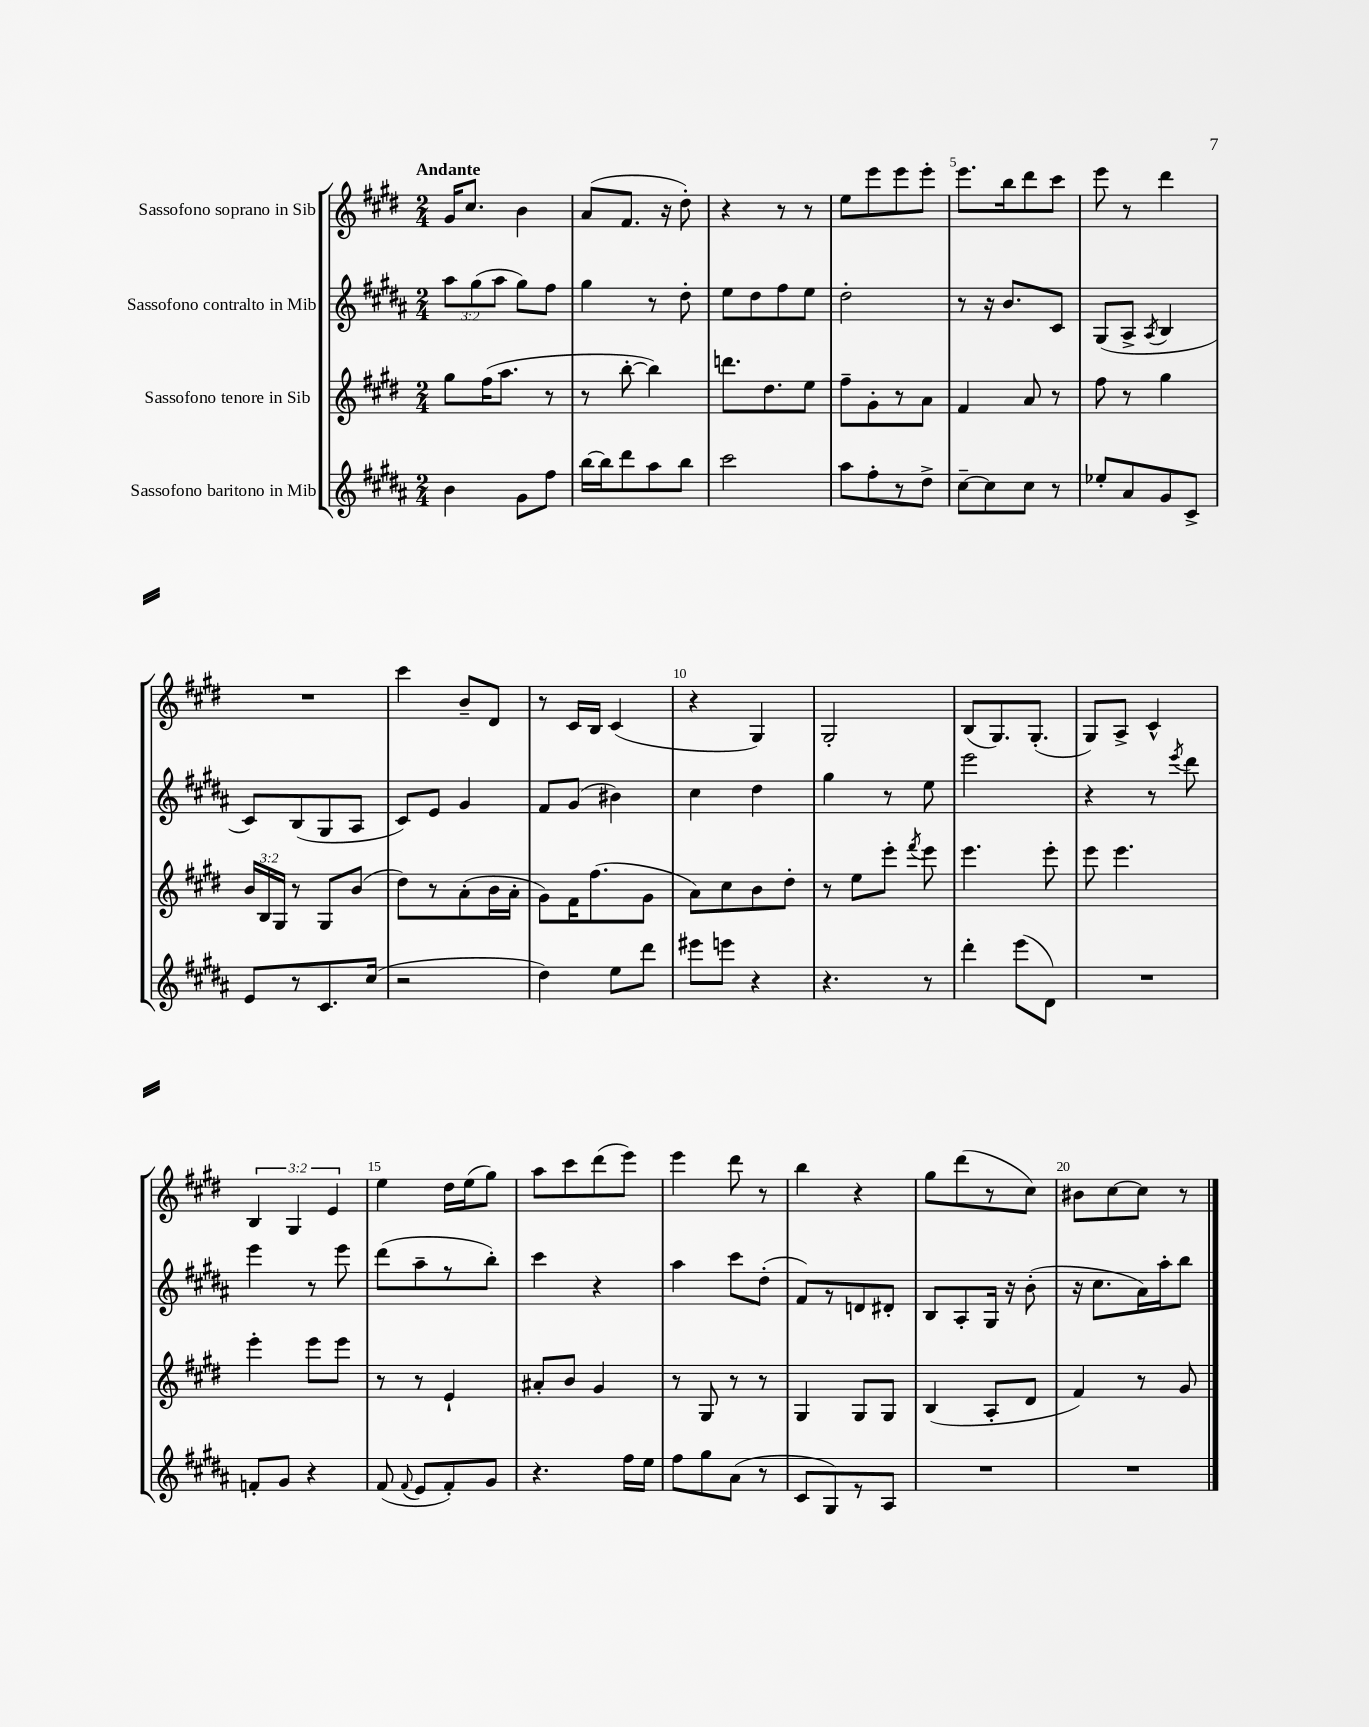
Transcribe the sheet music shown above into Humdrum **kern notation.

**kern	**kern	**kern	**kern
*part4	*part3	*part2	*part1
*staff4	*staff3	*staff2	*staff1
*I"Sassofono baritono in Mib	*I"Sassofono tenore in Sib	*I"Sassofono contralto in Mib	*I"Sassofono soprano in Sib
*clefG2	*clefG2	*clefG2	*clefG2
*k[f#c#g#d#a#]	*k[f#c#g#d#]	*k[f#c#g#d#a#]	*k[f#c#g#d#]
*M2/4	*M2/4	*M2/4	*M2/4
=1	=1	=1	=1
!	!	!	!LO:TX:a:B:t=Andante
4b\	8gg#\L	12aa#\L	16g#/KL
.	.	.	8.cc#/J
.	.	(12gg#\	.
.	(16ff#\K	.	.
.	.	12aa#\J	.
.	8.aa\J	.	.
8g#\L	.	8gg#\L)	4b\
8ff#\J	8r	8ff#\J	.
=2	=2	=2	=2
[16bb\LL	8r	4gg#\	(8a/L
16bb\J]	.	.	.
8ddd#\	[8bb'\	.	8.f#/J
8aa#\	4bb\])	8r	.
.	.	.	16r
8bb\J	.	8dd#'\	8dd#'\)
=3	=3	=3	=3
2ccc#\	8.dddn\L	8ee\L	4r
.	.	8dd#\	.
.	8.dd#\	.	.
.	.	8ff#\	8r
.	8ee\J	8ee\J	8r
=4	=4	=4	=4
8aa#\L	8ff#~\L	2dd#'\	8ee\L
8ff#'\	8g#'\	.	8eee\
8r	8r	.	8eee\
8dd#^\J	8a\J	.	8eee'\J
=5	=5	=5	=5
[8cc#~\L	4f#/	8r	8.eee\L
8cc#\]	.	16r	.
.	.	8.b/L	16bb\k
8cc#\J	8a/	.	8ddd#\
8r	8r	8c#/J	8ccc#\J
=6	=6	=6	=6
8ee-X'/L	8ff#\	(8G#/L	8eee\
8a#/	8r	8A#^/J	8r
.	.	8qA#/	.
8g#/	4gg#\	4B/	4ddd#\
8c#^/J	.	.	.
!!LO:LB:g=z
=7	=7	=7	=7
8e/L	24b/LL	8c#/L)	2r
.	24B/	.	.
.	24G#/JJ	.	.
8r	8r	(8B/	.
8.c#/	8G#/L	8G#/	.
.	(8b/J	8A#/J	.
(16cc#/Jk	.	.	.
=8	=8	=8	=8
2r	8dd#\L)	8c#/L)	4ccc#\
.	8r	8e/J	.
.	(8a'\	4g#/	8b~/L
.	16b\L	.	8d#/J
.	16a'\JJ	.	.
=9	=9	=9	=9
4dd#\)	8g#\L)	8f#/L	8r
.	16f#\K	(8g#/J	16c#/LL
.	(8.ff#\	.	16B/JJ
8ee\L	.	4b#X\)	(4c#/
8ddd#\J	8g#\J	.	.
=10	=10	=10	=10
8eee#X\L	8a\L)	4cc#\	4r
8eeen\J	8cc#\	.	.
4r	8b\	4dd#\	4G#/)
.	8dd#'\J	.	.
=11	=11	=11	=11
4.r	8r	4gg#\	2G#'/
.	8ee\L	.	.
.	8eee'\J	8r	.
.	8qfff#/	.	.
8r	8eee\	8ee\	.
=12	=12	=12	=12
4ddd#'\	4.eee\	2eee\	(8B/L
.	.	.	8.G#/)
(8eee\L	.	.	.
.	.	.	(8.G#'/J
8d#\J)	8eee'\	.	.
=13	=13	=13	=13
2r	8eee\	4r	8G#/L)
.	4.eee\	.	8A^/J
.	.	8r	4c#^^/
.	.	8qeee/	.
.	.	8ddd#\	.
!!LO:LB:g=z
=14	=14	=14	=14
8fn'/L	4eee'\	4eee\	6B/
8g#/J	.	.	.
.	.	.	6G#/
4r	8eee\L	8r	.
.	.	.	6e/
.	8eee\J	8eee\	.
=15	=15	=15	=15
(8f#/	8r	(8ddd#\L	4ee\
8qqf#/	.	.	.
8e/L	8r	8aa#~\	.
8f#'/)	4e`/	8r	16dd#\LL
.	.	.	(16ee\J
8g#/J	.	8bb'\J)	8gg#\J)
=16	=16	=16	=16
4.r	8a#X'/L	4ccc#\	8aa\L
.	8b/J	.	8ccc#\
.	4g#/	4r	(8ddd#\
16ff#\LL	.	.	8eee\J)
16ee\JJ	.	.	.
=17	=17	=17	=17
8ff#\L	8r	4aa#\	4eee\
8gg#\	8G#/	.	.
(8a#\J	8r	8ccc#\L	8ddd#\
8r	8r	(8dd#'\J	8r
=18	=18	=18	=18
8c#/L	4G#/	8f#/L)	4bb\
8G#/)	.	8r	.
8r	8G#/L	8dn/	4r
8A#/J	8G#/J	8d#X'/J	.
=19	=19	=19	=19
2r	(4B/	8B/L	8gg#\L
.	.	8A#'/	(8ddd#\
.	8A'/L	16G#/Jk	8r
.	.	16r	.
.	8d#/J	(8b'\	8cc#\J)
=20	=20	=20	=20
2r	4f#/)	16r	8b#X\L
.	.	8.cc#\L	.
.	.	.	[8cc#\
.	8r	16a#\L)	8cc#\J]
.	.	16aa#'\J	.
.	8g#/	8bb\J	8r
==	==	==	==
*-	*-	*-	*-
